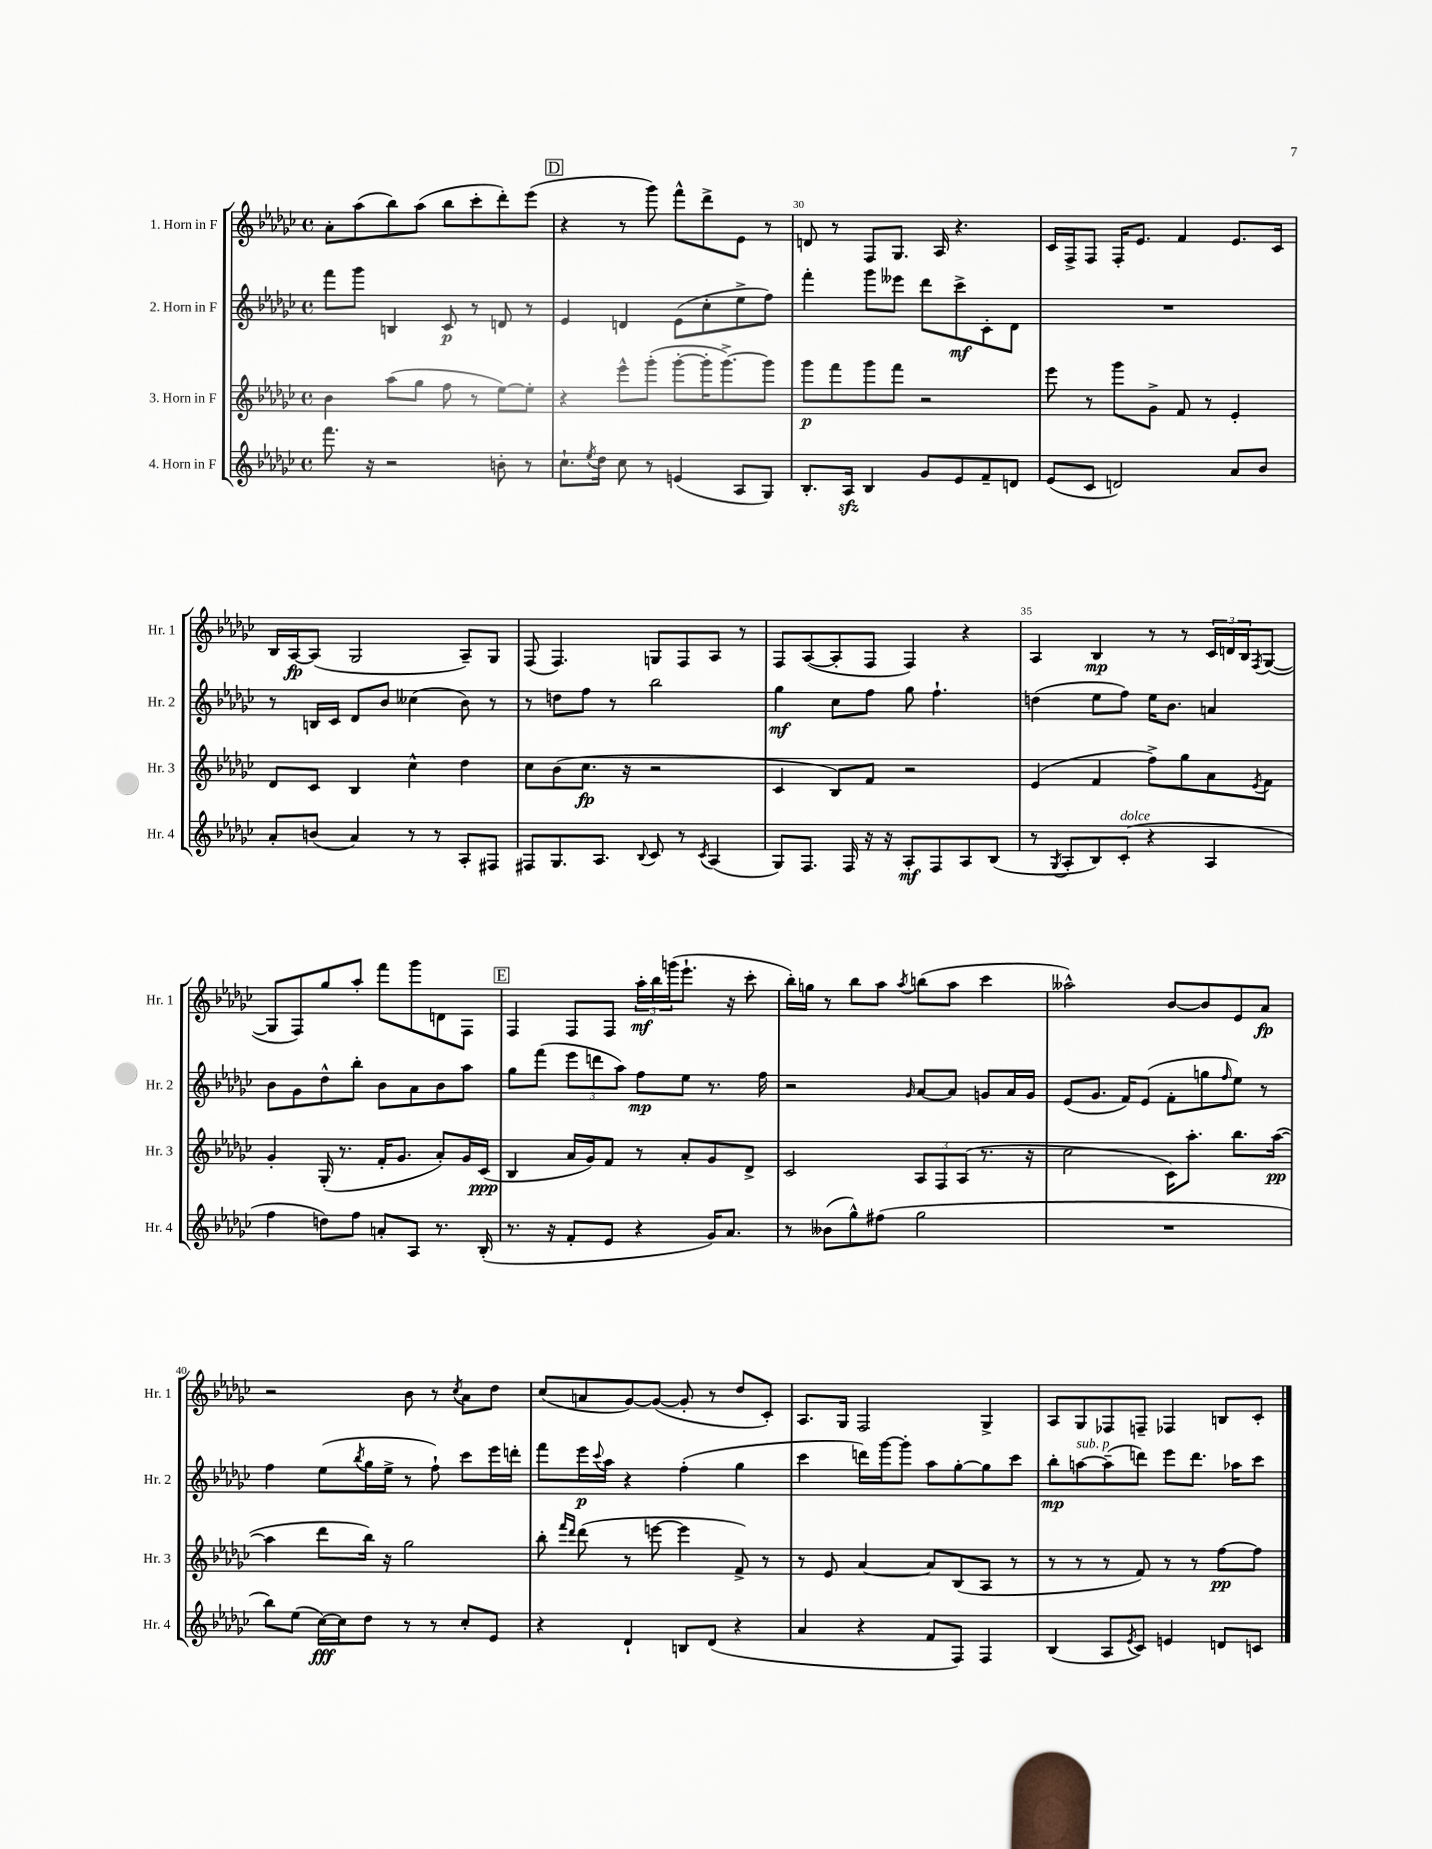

**kern	**kern	**kern	**kern
*staff4	*staff3	*staff2	*staff1
*clefG2	*clefG2	*clefG2	*clefG2
*k[b-e-a-d-g-c-]	*k[b-e-a-d-g-c-]	*k[b-e-a-d-g-c-]	*k[b-e-a-d-g-c-]
*M4/4	*M4/4	*M4/4	*M4/4
*met(c)	*met(c)	*met(c)	*met(c)
8.fff	4b-	8fff	8a-'
.	.	8ggg-	(8aa-
16r	.	.	.
2r	(8aa-	4B	8bb-)
.	8gg-	.	(8aa-
.	8ff	8c-	8bb-
.	8r	8r	8ccc-'
8b'	[8ee-)	8d	8ddd-')
8r	8ee-']	8r	(8eee-
=	=	=	=
8.cc-`	4r	4e-	4r
8qee-	.	.	.
16dd-	.	.	.
8cc-	8eee-^^	4d	8r
8r	(8ggg-'	.	8ggg-)
(4e	[8ggg-'	(8e-	8fff^^
.	16ggg-']	8cc-'	8ddd-^
.	[8.ggg-^)	.	.
8A-	.	8ee-^	8e-
8G-)	8ggg-]	8ff)	8r
=	=	=	=
8.B-'	8ggg-	4fff'	8d
.	8fff	.	8r
16A-	.	.	.
4B-	8ggg-	8ggg-	8F
.	8fff	8eee--	8.G-
8g-	2r	8ddd-	.
.	.	.	16A-
8e-	.	8ccc-^	4.r
8f~	.	8c-'	.
8d	.	8d-	.
=	=	=	=
(8e-	8eee-	1r	16c-
.	.	.	16F^
8c-	8r	.	8F
2d)	8ggg-	.	16F'
.	.	.	8.e-
.	8g-^	.	.
.	8f	.	4f
.	8r	.	.
8a-	4e-'	.	8.e-
8b-	.	.	.
.	.	.	16c-
=	=	=	=
8a-'	8d-	8r	16B-
.	.	.	[16A-
(8b	8c-	16B	(8A-]
.	.	16c-	.
4a-)	4B-	8d-	2G-
.	.	8b-	.
8r	4cc-^^	(4cc--	.
8r	.	.	.
8A-'	4dd-	8b-)	8A-~)
8F#	.	8r	8G-
=	=	=	=
8F#	8cc-	8r	(8F
8.G-	(8b-	8dd	4.F)
.	8.cc-	8ff	.
8.A-	.	.	.
.	.	8r	.
.	16r	.	.
8qqB-	.	.	.
8c-	2r	2bb-	8G
8r	.	.	8F
8qc-	.	.	.
(4A-	.	.	8A-
.	.	.	8r
=	=	=	=
8G-)	4c-	4gg-	8F
8.F	.	.	([8A-
.	8B-)	8cc-	8A-']
16F	.	.	.
16r	8f	8ff	8F
16r	.	.	.
8A-'	2r	8gg-	4F)
8F	.	4.ff`	.
8A-	.	.	4r
(8B-	.	.	.
=	=	=	=
8r	(4e-	(4dd	4A-
8qG-	.	.	.
8A-'	.	.	.
8B-)	4f	8ee-	4B-
(8c-'	.	8ff)	.
4r	8ff^)	16ee-	8r
.	.	8.b-	.
.	8gg-	.	8r
4A-	8a-	4a	24c-
.	.	.	24d
.	.	.	24B-
.	8qe-	.	8qF
.	8f	.	([8G-
=	=	=	=
4ff	4g-'	8b-	8G-]
.	.	8g-	8F)
8dd)	(16G-'	8dd-^^	8gg-
.	8.r	.	.
8ff	.	8bb-'	8aa-'
8a'	16f'	8b-	8fff
.	8.g-	.	.
8A-	.	8a-	8ggg-
8.r	8a-')	8b-	8d
.	16g-	8aa-	8F
(16B-'	(16c-	.	.
=	=	=	=
8.r	4B-	8gg-	4F
.	.	(8fff	.
16r	.	.	.
8f'	16a-	12eee-	8F
.	16g-)	.	.
.	.	12ddd	.
8e-	8f	.	8F
.	.	12aa-)	.
4r	8r	8ff	24aa-'
.	.	.	24bb-
.	.	.	(24ggg
.	8a-'	8ee-	8.eee-`
16g-)	8g-	8.r	.
8.a-	.	.	16r
.	8d-^	.	8ccc-'
.	.	16ff	.
=	=	=	=
8r	2c-	2r	16bb-')
.	.	.	16gg
(8b--	.	.	8r
8gg-^^)	.	.	8bb-
(8ff#	.	.	8aa-
.	.	16qqg-	8qaa-
2gg-	12A-	[8a-	(8bb
.	12F	.	.
.	.	8a-]	8aa-
.	(12A-	.	.
.	8.r	8g	4ccc-
.	.	16a-	.
.	16r	16g	.
=	=	=	=
1r	2cc-	(8e-	2aa--^^)
.	.	8.g-	.
.	.	16f)	.
.	.	(8e-	.
.	16c-)	8f'	[8b-
.	8.aa-'	.	.
.	.	8gg	8b-]
.	.	16qqff	.
.	8.bb-	8ee-)	8e-
.	.	8r	8a-
.	([16aa-	.	.
=	=	=	=
8bb-)	4aa-]	4ff	2r
(8ee-	.	.	.
[16cc-)	8ddd-	(8ee-	.
16cc-]	.	.	.
.	.	8qbb-	.
8dd-	16bb-)	16gg-	.
.	16r	16ee-^	.
8r	2gg-	8r	8b-
8r	.	8ff`)	8r
.	.	.	8qcc-
8cc-'	.	8ccc-	8a-
8e-	.	16eee-	8dd-
.	.	16ddd'	.
=	=	=	=
4r	8bb-'	8fff	(8cc-
.	16qqfff	.	.
.	16qqddd-	.	.
.	(8ddd-	16eee-	8a
.	.	8qqccc-	.
.	.	16aa-	.
4d-`	8r	4r	[8g-)
.	[8eee	.	(8g-_
8B	4eee]	(4ff'	8g-']
(8d-	.	.	8r
4r	8f^)	4gg-	8dd-
.	8r	.	8c-')
=	=	=	=
4a-	8r	4ccc-	8.A-
.	8e-	.	.
.	.	.	16G-
4r	[4a-	16ddd)	2F
.	.	[16ggg-	.
.	.	8ggg-']	.
8f	8a-]	8aa-	.
8F)	(8B-	[8gg-'	.
4F	8A-	8gg-]	4G-^
.	8r	8ccc-	.
=	=	=	=
(4B-	8r	8bb-'	8A-
.	8r	[8aa	8G-
8A-	8r	(8aa~]	8F-
8qe-	.	.	.
8c-)	8f)	8ddd)	8F~
4e	8r	8eee-	4F-
.	8r	8.ddd	.
8d	[8ff	.	8B
.	.	16aa-	.
8c	8ff]	8ccc-	8c-'
==	==	==	==
*-	*-	*-	*-
